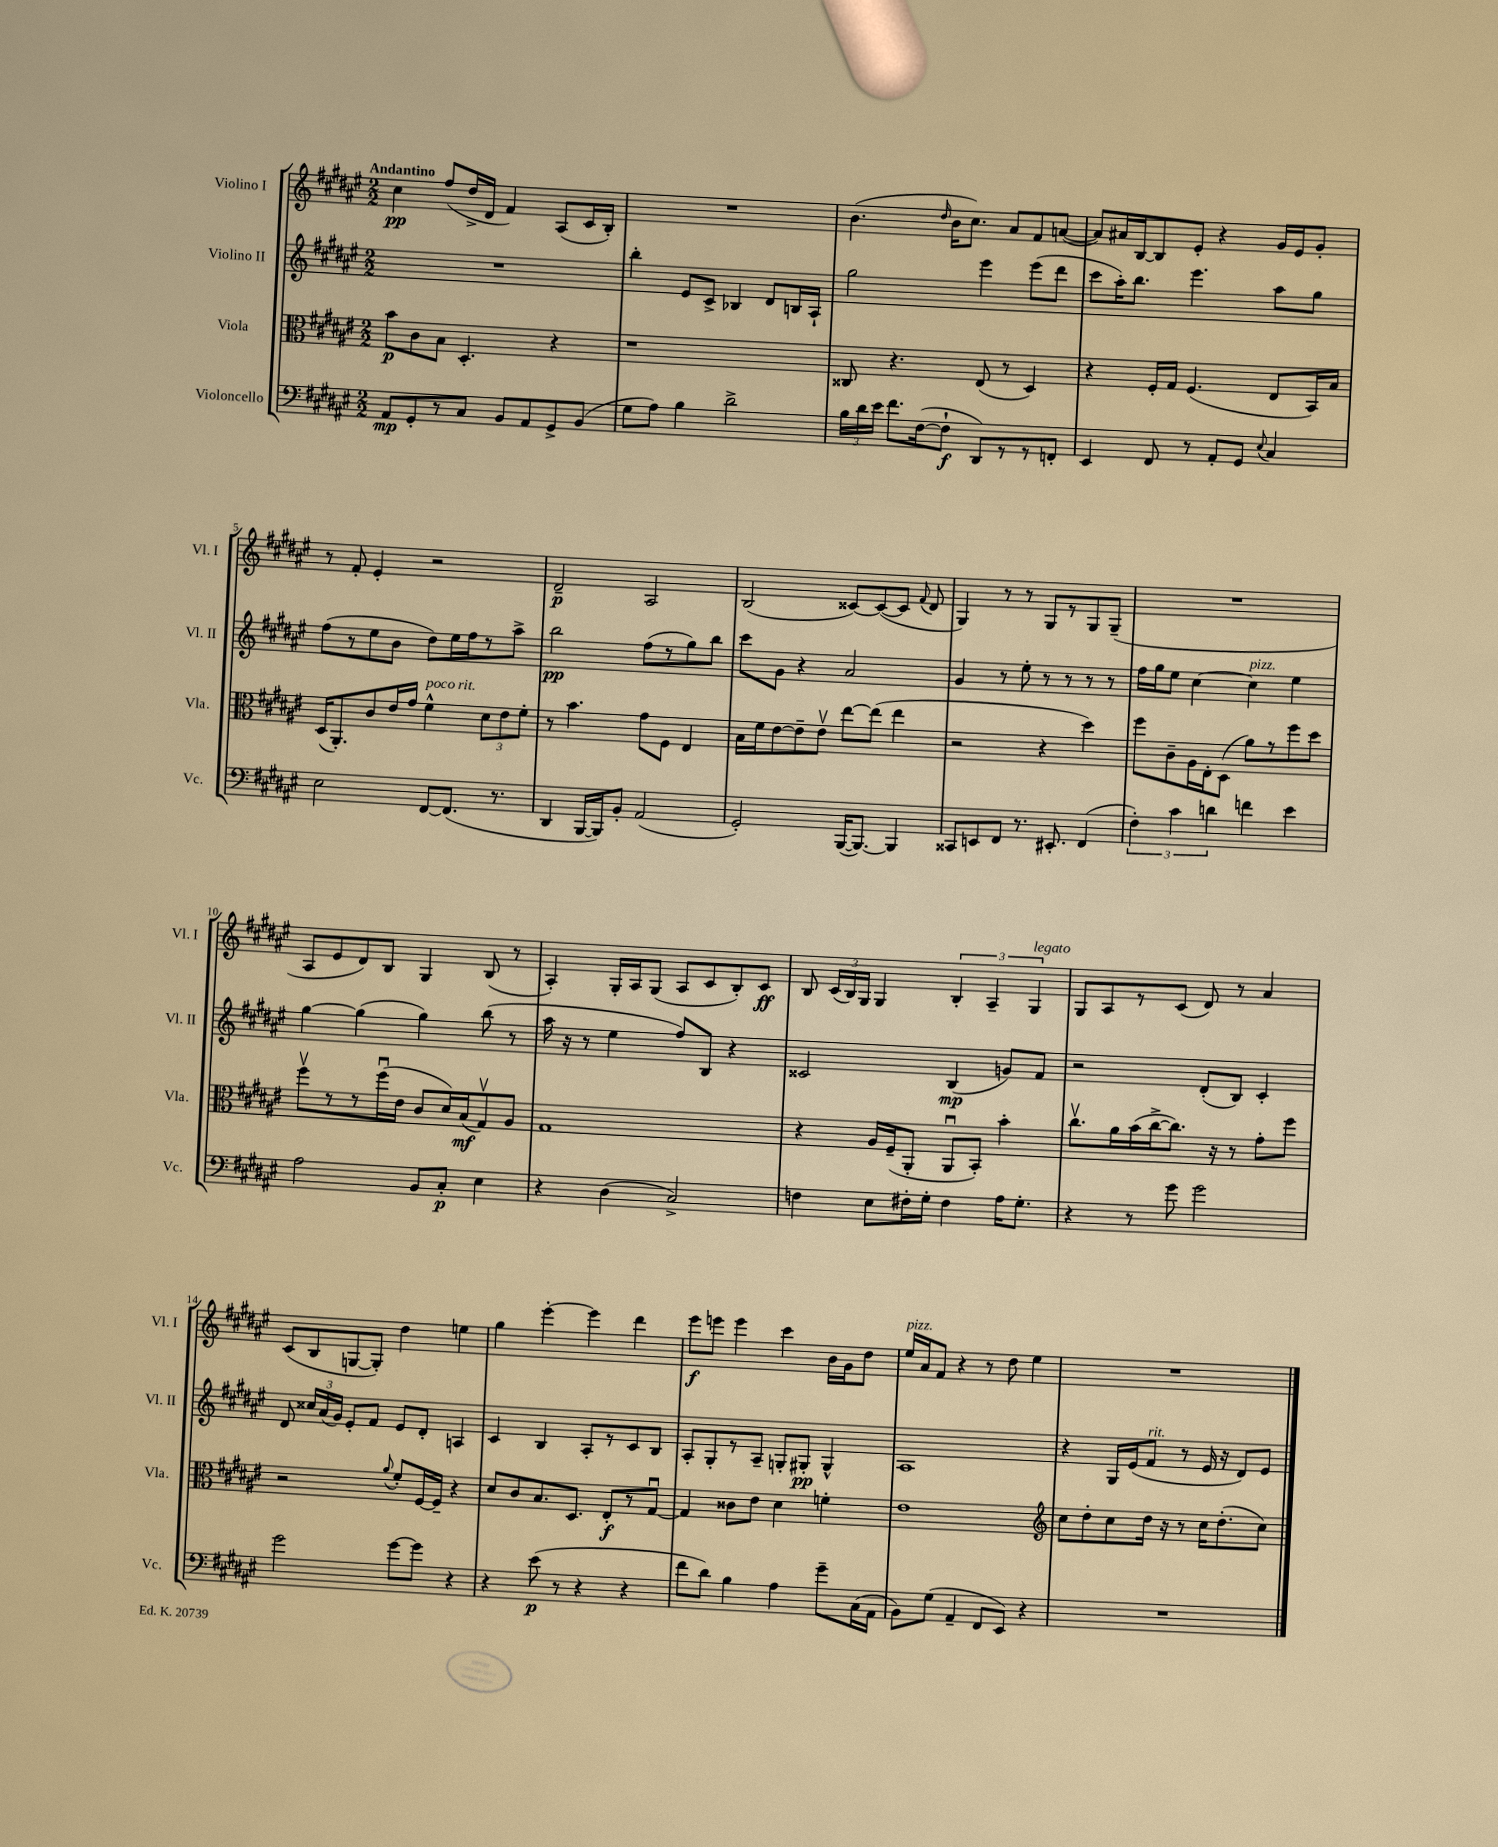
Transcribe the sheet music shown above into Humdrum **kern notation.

**kern	**kern	**kern	**kern
*staff4	*staff3	*staff2	*staff1
*clefF4	*clefC3	*clefG2	*clefG2
*k[f#c#g#d#a#e#]	*k[f#c#g#d#a#e#]	*k[f#c#g#d#a#e#]	*k[f#c#g#d#a#e#]
*M2/2	*M2/2	*M2/2	*M2/2
8AA#/L	8b\L	1r	4cc#\
8GG#'/	8c#\	.	.
8r	8B\J	.	(8ff#/L
8C#/J	4.D#'/	.	16dd#^/L
.	.	.	16d#/JJ
8BB/L	.	.	4f#/)
8AA#/	.	.	.
8GG#^/	4r	.	(8A#/L
(8BB/J	.	.	16c#/L
.	.	.	16B'/JJ)
=	=	=	=
8G#\L	1r	4bb'\	1r
8A#\J)	.	.	.
4B\	.	8e#/L	.
.	.	8c#^/J	.
2d#^\	.	4B-/	.
.	.	8d#/L	.
.	.	16B/L	.
.	.	16A#`/JJ	.
=	=	=	=
24B\LL	8C##/	2gg#\	(4.b\
24d#\	.	.	.
24e#\JJ	.	.	.
8.f#\L	4.r	.	.
([16F#\k	.	.	.
.	.	.	16qqdd#/
8F#`\]J	.	.	16b\LK
.	.	.	8.cc#\J)
8DD#/L)	(8E#/	4eee#\	.
8r	8r	.	8a#/L
8r	4D#/)	(8eee#\L	8f#/
8FF'/J	.	8ddd#\J	([8a/J
=	=	=	=
4EE#/	4r	8ccc#\L	8a/]L)
.	.	16aa#'\K)	16a#/L
.	.	8.bb\J	[16B/J
8FF#/	16F#'/LL	.	8B/]
.	16G#/JJ	.	.
8r	(4.F#/	4.eee#\	8e#'/J
8AA#'/L	.	.	4r
8GG#/J	.	.	.
8qqE#/	.	.	.
4C#/	8E#/L	8aa#\L	16g#/LL
.	.	.	16e#/J
.	16BB/L)	8gg#\J	8g#'/J
.	16B/JJ	.	.
=	=	=	=
2E#\	(16D#/LK	(8ff#\L	8r
.	8.AA#'/)	.	.
.	.	8r	8f#'/
.	8c#/	8ee#\	4e#'/
.	16e#/L	8b\J	.
.	16g#/JJ	.	.
[8FF#/L	4f#^^\	8dd#\L)	2r
(8.FF#/]J	.	16ee#\L	.
.	.	16ff#\J	.
.	12d#\L	8r	.
8.r	.	.	.
.	12e#\	.	.
.	.	8aa#^\J	.
.	12f#'\J	.	.
=	=	=	=
4DD#/	8r	2bb\	2d#~/
.	4.b\	.	.
[16BBB/LL	.	.	.
16BBB/]J)	.	.	.
8BB'/J	.	.	.
(2AA#/	8g#\L	(8ff#\L	2A#/
.	8F#\J	8r	.
.	4E#/	8gg#\)	.
.	.	8bb\J	.
=	=	=	=
2GG#'/)	16B\LL	8ccc#\L	(2B/
.	16f#\J	.	.
.	[8e#\	8g#\J	.
.	8e#~\]	4r	.
.	8e#v\J	.	.
([16BBB/LK	[8ee#\L	2a#/	[8c##/L)
8.BBB/_J)	.	.	.
.	(8ee#\]J	.	(8c##/_
4BBB/]	4ee#\	.	8c##/]J
.	.	.	8qqf#/
.	.	.	8d#/
=	=	=	=
8CC##/L	2r	4g#/	4G#/)
8EE/	.	.	.
8FF#/J	.	8r	8r
8.r	.	8ee#'\	8r
.	4r	8r	8G#/L
8.EE#'/	.	.	.
.	.	8r	8r
(4FF#/	4dd#\)	8r	8G#/
.	.	8r	(8G#~/J
=	=	=	=
6F#'\)	8ff#\L	16ff#\LL	1r
.	.	16gg#\J	.
.	8c#~\	8ee#\J	.
6c#\	.	.	.
.	16A#\L	[4cc#\	.
.	16E#'\J	.	.
6d\	.	.	.
.	(8D#\J	.	.
4f\	8a#\L)	4cc#\]	.
.	8r	.	.
4e#\	8ff#\	4ee#\	.
.	8dd#\J	.	.
=	=	=	=
2A#\	8ff#v\L	[4gg#\	8A#/L
.	8r	.	8e#/
.	8r	(4gg#\]	8d#/)
.	(16ff#u\L	.	8B/J
.	16e#\JJ	.	.
8BB/L	8c#/L	4gg#\)	4G#/
8C#'/J	16d#/L)	.	.
.	(16B/J	.	.
4E#\	8G#v/)	(8bb\	(8B/
.	8A#/J	8r	8r
=	=	=	=
4r	1G#	16aa#\	4A#'/)
.	.	16r	.
.	.	8r	.
(4D#\	.	4ee#\	16G#'/LL
.	.	.	16A#/J
.	.	.	(8G#/J
2C#^/)	.	8ff#/L)	8A#/L
.	.	8B/J	8c#/
.	.	4r	8B'/)
.	.	.	8c#/J
=	=	=	=
4F\	4r	2c##/	8B/
.	.	.	(24c#/LL
.	.	.	24B/)
.	.	.	24G#/JJ
8E#\L	16A#/LL	.	4G#/
.	(16F#~/J	.	.
16F#'\L	8AA#'/J	.	.
16G#'\JJ	.	.	.
4F#\	8AA#u/L	(4B/	6B'/
.	8BB'/J)	.	.
.	.	.	6A#~/
16A#\LK	4b'\	8g/L)	.
8.G#'\J	.	.	.
.	.	.	6G#/
.	.	8f#/J	.
=	=	=	=
4r	8.cc#v\L	2r	8G#/L
.	.	.	8A#/
.	16a#\L	.	.
8r	(16b\	.	8r
.	[16cc#^\J	.	.
8g#\	8.cc#\]J)	.	(8c#/J
2g#\	.	(8d#'/L	8d#/)
.	16r	.	.
.	8r	8B/J)	8r
.	8g#'\L	4c#'/	4a#/
.	8ff#\J	.	.
=	=	=	=
2g#\	2r	8d#/	(8c#/L
.	.	24cc##/LL	8B/
.	.	(24a#/	.
.	.	24g#/JJ)	.
.	.	8e#'/L	[8G/
.	.	8f#/J	8G'/]J)
.	8qqa#/	.	.
[8g#\L	8f#'/L	8e#/L	4dd#\
8g#\]J	[16F#/L	8d#'/J	.
.	16F#~/]JJ	.	.
4r	4r	4A/	4ee\
=	=	=	=
4r	8d#/L	4c#/	4gg#\
.	8c#/	.	.
(8e#\	8.B/	4B/	[4eee#'\
8r	.	.	.
.	8.D#/J	.	.
4r	.	8A#'/L	4eee#\]
.	8E#'/L	8r	.
4r	8r	8c#/	4ddd#\
.	[8G#u/J	8B/J	.
=	=	=	=
8f#\L	4G#/]	8A#'/L	8eee#\L
8d#\J)	.	8G#'/	8eee\J
4B\	8c##\L	8r	4eee\
.	8e#\J	8A#~/J	.
4A#\	4d#\	8G'/L	4ccc#\
.	.	8G#'/J	.
8g#~\L	4f'\	4G#^^/	16b\LL
.	.	.	16g#\J
(16C#\L	.	.	8dd#\J
16AA#\JJ	.	.	.
=	=	=	=
8BB\L)	1e#	1A#	16ee#/LL
.	.	.	16a#/J
(8G#\J	.	.	8f#/J
4AA#~/	.	.	4r
8FF#/L	.	.	8r
8EE#/J)	.	.	8dd#\
4r	.	.	4ee#\
=	=	=	=
*	*clefG2	*	*
1r	8cc#\L	4r	1r
.	8dd#'\	.	.
.	8cc#\	16G#/LL	.
.	.	(16e#/J	.
.	16dd#\Jk	8f#/J	.
.	16r	.	.
.	8r	8r	.
.	16cc#\LK	16e#/	.
.	(8.dd#'\	16r	.
.	.	8d#/L)	.
.	8cc#\J)	8e#/J	.
==	==	==	==
*-	*-	*-	*-
